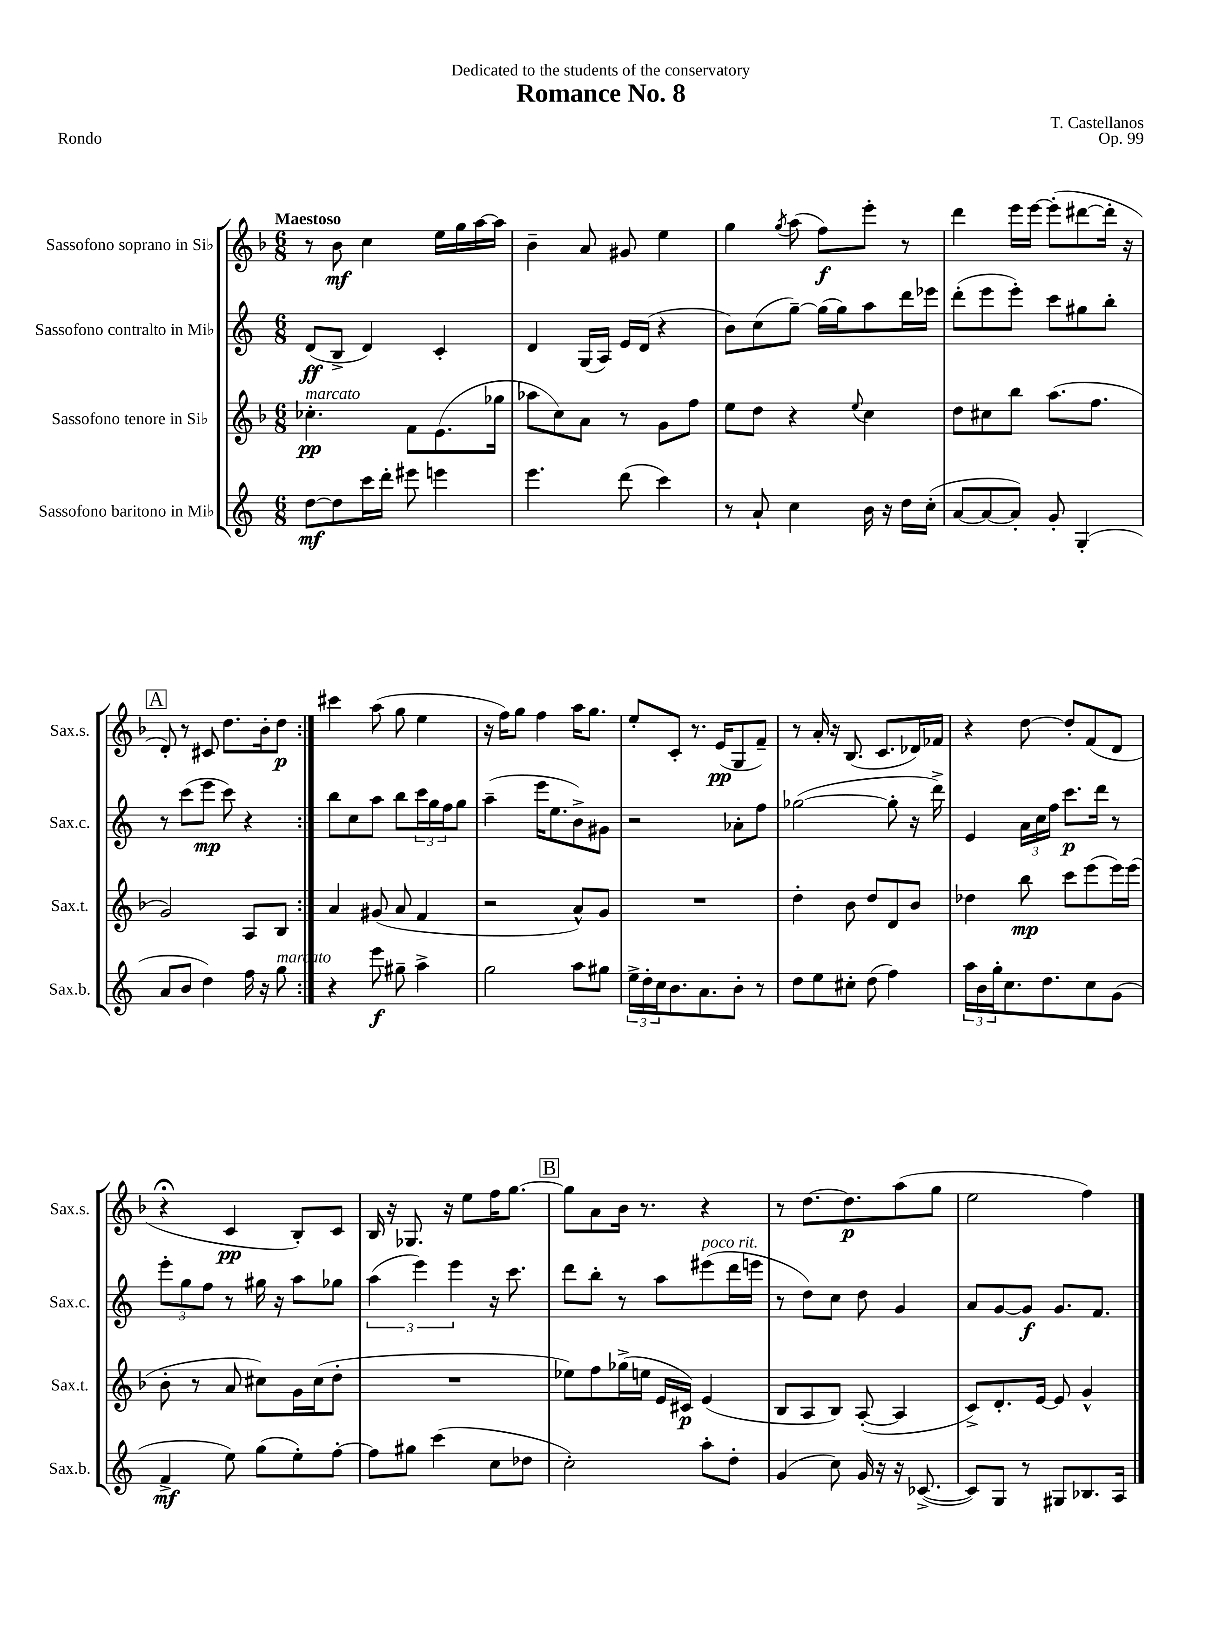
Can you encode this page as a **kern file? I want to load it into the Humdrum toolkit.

**kern	**dynam	**kern	**dynam	**kern	**dynam	**kern	**dynam
*part4	*part4	*part3	*part3	*part2	*part2	*part1	*part1
*staff4	*staff4	*staff3	*staff3	*staff2	*staff2	*staff1	*staff1
*I"Sassofono baritono in Mi♭	*	*I"Sassofono tenore in Si♭	*	*I"Sassofono contralto in Mi♭	*	*I"Sassofono soprano in Si♭	*
*I'Sax.b.	*	*I'Sax.t.	*	*I'Sax.c.	*	*I'Sax.s.	*
*clefG2	*	*clefG2	*	*clefG2	*	*clefG2	*
*k[]	*	*k[b-]	*	*k[]	*	*k[b-]	*
*M6/8	*	*M6/8	*	*M6/8	*	*M6/8	*
=1	=1	=1	=1	=1	=1	=1	=1
!	!	!	!	!	!	!LO:TX:a:B:t=Maestoso	!
!	!	!LO:TX:a:i:t=marcato	!	!	!	!	!
[8dd\L	mf	4.cc-X'\	pp	(8d/L	ff	8r	.
8dd\]	.	.	.	8B^/J	.	8b-\	mf
16ccc\L	.	.	.	4d/)	.	4cc\	.
16ddd'\JJ	.	.	.	.	.	.	.
8eee#X\	.	8f\L	.	.	.	.	.
4eeen\	.	(8.e\	.	4c'/	.	16ee\LL	.
.	.	.	.	.	.	16gg\	.
.	.	.	.	.	.	[16aa\	.
.	.	16gg-X\Jk	.	.	.	16aa\JJ]	.
=2	=2	=2	=2	=2	=2	=2	=2
4.eee\	.	8aa-X\L	.	4d/	.	4b-~\	.
.	.	8cc\)	.	.	.	.	.
.	.	8a\J	.	(16G/LL	.	8a/	.
.	.	.	.	16A/JJ)	.	.	.
(8ddd\	.	8r	.	16e/LL	.	8g#X/	.
.	.	.	.	(16d/JJ	.	.	.
4ccc\)	.	8g\L	.	4r	.	4ee\	.
.	.	8ff\J	.	.	.	.	.
=3	=3	=3	=3	=3	=3	=3	=3
8r	.	8ee\L	.	8b\L)	.	4gg\	.
8a`/	.	8dd\J	.	(8cc\	.	.	.
.	.	.	.	.	.	8qgg/	.
4cc\	.	4r	.	[8gg~\J)	.	(8aa\	.
.	.	.	.	(16gg\LL]	.	8ff\L)	f
.	.	.	.	16gg\J)	.	.	.
.	.	8qqee/	.	.	.	.	.
16b\	.	4cc\	.	8aa\	.	8eee'\J	.
16r	.	.	.	.	.	.	.
16dd\LL	.	.	.	16ddd\L	.	8r	.
(16cc'\JJ	.	.	.	16eee-X\JJ	.	.	.
=4	=4	=4	=4	=4	=4	=4	=4
[8a/L	.	8dd\L	.	(8ddd'\L	.	4ddd\	.
8a/_	.	8cc#X\	.	8eee\	.	.	.
8a'/J])	.	8bb-\J	.	8eee'\J)	.	16eee\LL	.
.	.	.	.	.	.	[16eee\JJ	.
8g'/	.	(8.aa\L	.	8ccc\L	.	(8eee'\L]	.
(4G'/	.	.	.	8gg#X\	.	[8ddd#X\	.
.	.	8.ff\J	.	.	.	.	.
.	.	.	.	8bb'\J	.	16ddd#'\Jk]	.
.	.	.	.	.	.	16r	.
!!LO:LB:g=z
!!LO:REH:place=s1:t=A
=5	=5	=5	=5	=5	=5	=5	=5
8a/L	.	2g/)	.	8r	.	8d'/)	.
8b/J	.	.	.	(8ccc\L	.	8r	.
4dd\)	.	.	.	8eee\J	mp	8c#X/	.
.	.	.	.	8ccc\)	.	8.dd\L	.
16ff\	.	8A/L	.	4r	.	.	.
16r	.	.	.	.	.	16b-'\k	.
!LO:TX:a:i:t=marcato	!	!	!	!	!	!	!
8gg\	.	8B-/J	.	.	.	8dd\J	p
=6:|!	=6:|!	=6:|!	=6:|!	=6:|!	=6:|!	=6:|!	=6:|!
4r	.	4a/	.	8bb\L	.	4ccc#X\	.
.	.	.	.	8cc\	.	.	.
8eee\	f	(8g#X/	.	8aa\J	.	(8aa\	.
8gg#X~\	.	8a/	.	8bb\L	.	8gg\	.
4aa^\	.	4f/	.	24ccc\L	.	4ee\	.
.	.	.	.	24gg\	.	.	.
.	.	.	.	24ff\J	.	.	.
.	.	.	.	8gg\J	.	.	.
=7	=7	=7	=7	=7	=7	=7	=7
2gg\	.	2r	.	(4aa~\	.	16r	.
.	.	.	.	.	.	16ff\KL)	.
.	.	.	.	.	.	8gg\J	.
.	.	.	.	16eee\KL	.	4ff\	.
.	.	.	.	8.ee\	.	.	.
8aa\L	.	8a^^/L)	.	8b^\)	.	16aa\KL	.
.	.	.	.	.	.	8.gg\J	.
8gg#X\J	.	8g/J	.	8g#X\J	.	.	.
=8	=8	=8	=8	=8	=8	=8	=8
24ee^\LL	.	2.r	.	2r	.	8ee'/L	.
24dd'\	.	.	.	.	.	.	.
24cc\J	.	.	.	.	.	.	.
8.b\	.	.	.	.	.	8c'/J	.
.	.	.	.	.	.	8.r	.
8.a\	.	.	.	.	.	.	.
.	.	.	.	.	.	(16e/KL	pp
8b'\J	.	.	.	8a-X'\L	.	8G/	.
8r	.	.	.	8ff\J	.	8f~/J)	.
=9	=9	=9	=9	=9	=9	=9	=9
8dd\L	.	4dd'\	.	([2gg-X\	.	8r	.
8ee\	.	.	.	.	.	16a'/	.
.	.	.	.	.	.	16r	.
8cc#X'\J	.	8b-\	.	.	.	(8.B-/	.
(8dd\	.	8dd/L	.	.	.	.	.
.	.	.	.	.	.	8.c/L	.
4ff\)	.	8d/	.	8gg-'\]	.	.	.
.	.	8b-/J	.	16r	.	16d-X/L)	.
.	.	.	.	16ddd^\)	.	16f-X/JJ	.
=10	=10	=10	=10	=10	=10	=10	=10
24aa\LL	.	4dd-X\	.	4e/	.	4r	.
24b\	.	.	.	.	.	.	.
24gg'\J	.	.	.	.	.	.	.
8.cc\	.	.	.	.	.	.	.
.	.	8bb-\	mp	24a\LL	.	[8dd\	.
.	.	.	.	24cc\	.	.	.
8.dd\	.	.	.	.	.	.	.
.	.	.	.	24ff\JJ	.	.	.
.	.	8ccc\L	.	8.ccc\L	p	8dd'/L]	.
8cc\	.	(8eee\	.	.	.	(8f/	.
.	.	.	.	16ddd\Jk	.	.	.
(8g\J	.	16eee\L)	.	8r	.	8d/J	.
.	.	(16eee\JJ	.	.	.	.	.
!!LO:LB:g=z
=11	=11	=11	=11	=11	=11	=11	=11
4f^/	mf	8b-'\	.	12eee'\L	.	4r;<	.
.	.	.	.	12gg\	.	.	.
.	.	8r	.	.	.	.	.
.	.	.	.	12ff\J	.	.	.
8ee\)	.	8a/	.	8r	.	4c/	pp
(8gg\L	.	8cc#X\L)	.	16gg#X\	.	.	.
.	.	.	.	16r	.	.	.
8ee'\)	.	16g\L	.	8aa\L	.	8B-'/L)	.
.	.	(16cc#\J	.	.	.	.	.
[8ff'\J	.	8dd'\J	.	8gg-X\J	.	8c/J	.
=12	=12	=12	=12	=12	=12	=12	=12
8ff\L]	.	2.r	.	(6aa\	.	16B-/	.
.	.	.	.	.	.	16r	.
8gg#X\J	.	.	.	.	.	8.G-X/	.
.	.	.	.	6eee\)	.	.	.
(4ccc\	.	.	.	.	.	.	.
.	.	.	.	.	.	16r	.
.	.	.	.	6eee\	.	.	.
.	.	.	.	.	.	8ee\L	.
8cc\L	.	.	.	16r	.	16ff\K	.
.	.	.	.	8.ccc\	.	[8.gg\J	.
8dd-X\J	.	.	.	.	.	.	.
!!LO:REH:place=s1:t=B
=13	=13	=13	=13	=13	=13	=13	=13
2cc'\)	.	8ee-X\L)	.	8ddd\L	.	8gg\L]	.
.	.	8ff\	.	8bb'\J	.	8a\	.
.	.	(16gg-X^\L	.	8r	.	16b-\Jk	.
.	.	16een\JJ	.	.	.	8.r	.
.	.	16e/LL	.	8aa\L	.	.	.
.	.	16c#X/JJ)	p	.	.	.	.
!	!	!	!	!LO:TX:a:i:t=poco rit.	!	!	!
8aa'\L	.	(4e/	.	(8eee#X\	.	4r	.
8dd'\J	.	.	.	16ddd\L	.	.	.
.	.	.	.	16eeen\JJ	.	.	.
=14	=14	=14	=14	=14	=14	=14	=14
(4g/	.	8B-/L	.	8r	.	8r	.
.	.	8A/	.	8dd\L)	.	[8.dd\L	.
8cc\)	.	8B-/J)	.	8cc\J	.	.	.
.	.	.	.	.	.	8.dd\]	p
16g/	.	([8A'/	.	8dd\	.	.	.
16r	.	.	.	.	.	.	.
16r	.	4A/]	.	4g/	.	(8aa\	.
([8.c-X^/	.	.	.	.	.	.	.
.	.	.	.	.	.	8gg\J	.
=15	=15	=15	=15	=15	=15	=15	=15
8c-/L])	.	8c^/L)	.	8a/L	.	2ee\	.
8G/J	.	8.d'/	.	[8g/	.	.	.
8r	.	.	.	8g/J]	f	.	.
.	.	[16e/Jk	.	.	.	.	.
8G#X/L	.	8e/]	.	8.g/L	.	.	.
8.B-X/	.	4g^^/	.	.	.	4ff\)	.
.	.	.	.	8.f/J	.	.	.
16A/Jk	.	.	.	.	.	.	.
==	==	==	==	==	==	==	==
*-	*-	*-	*-	*-	*-	*-	*-
